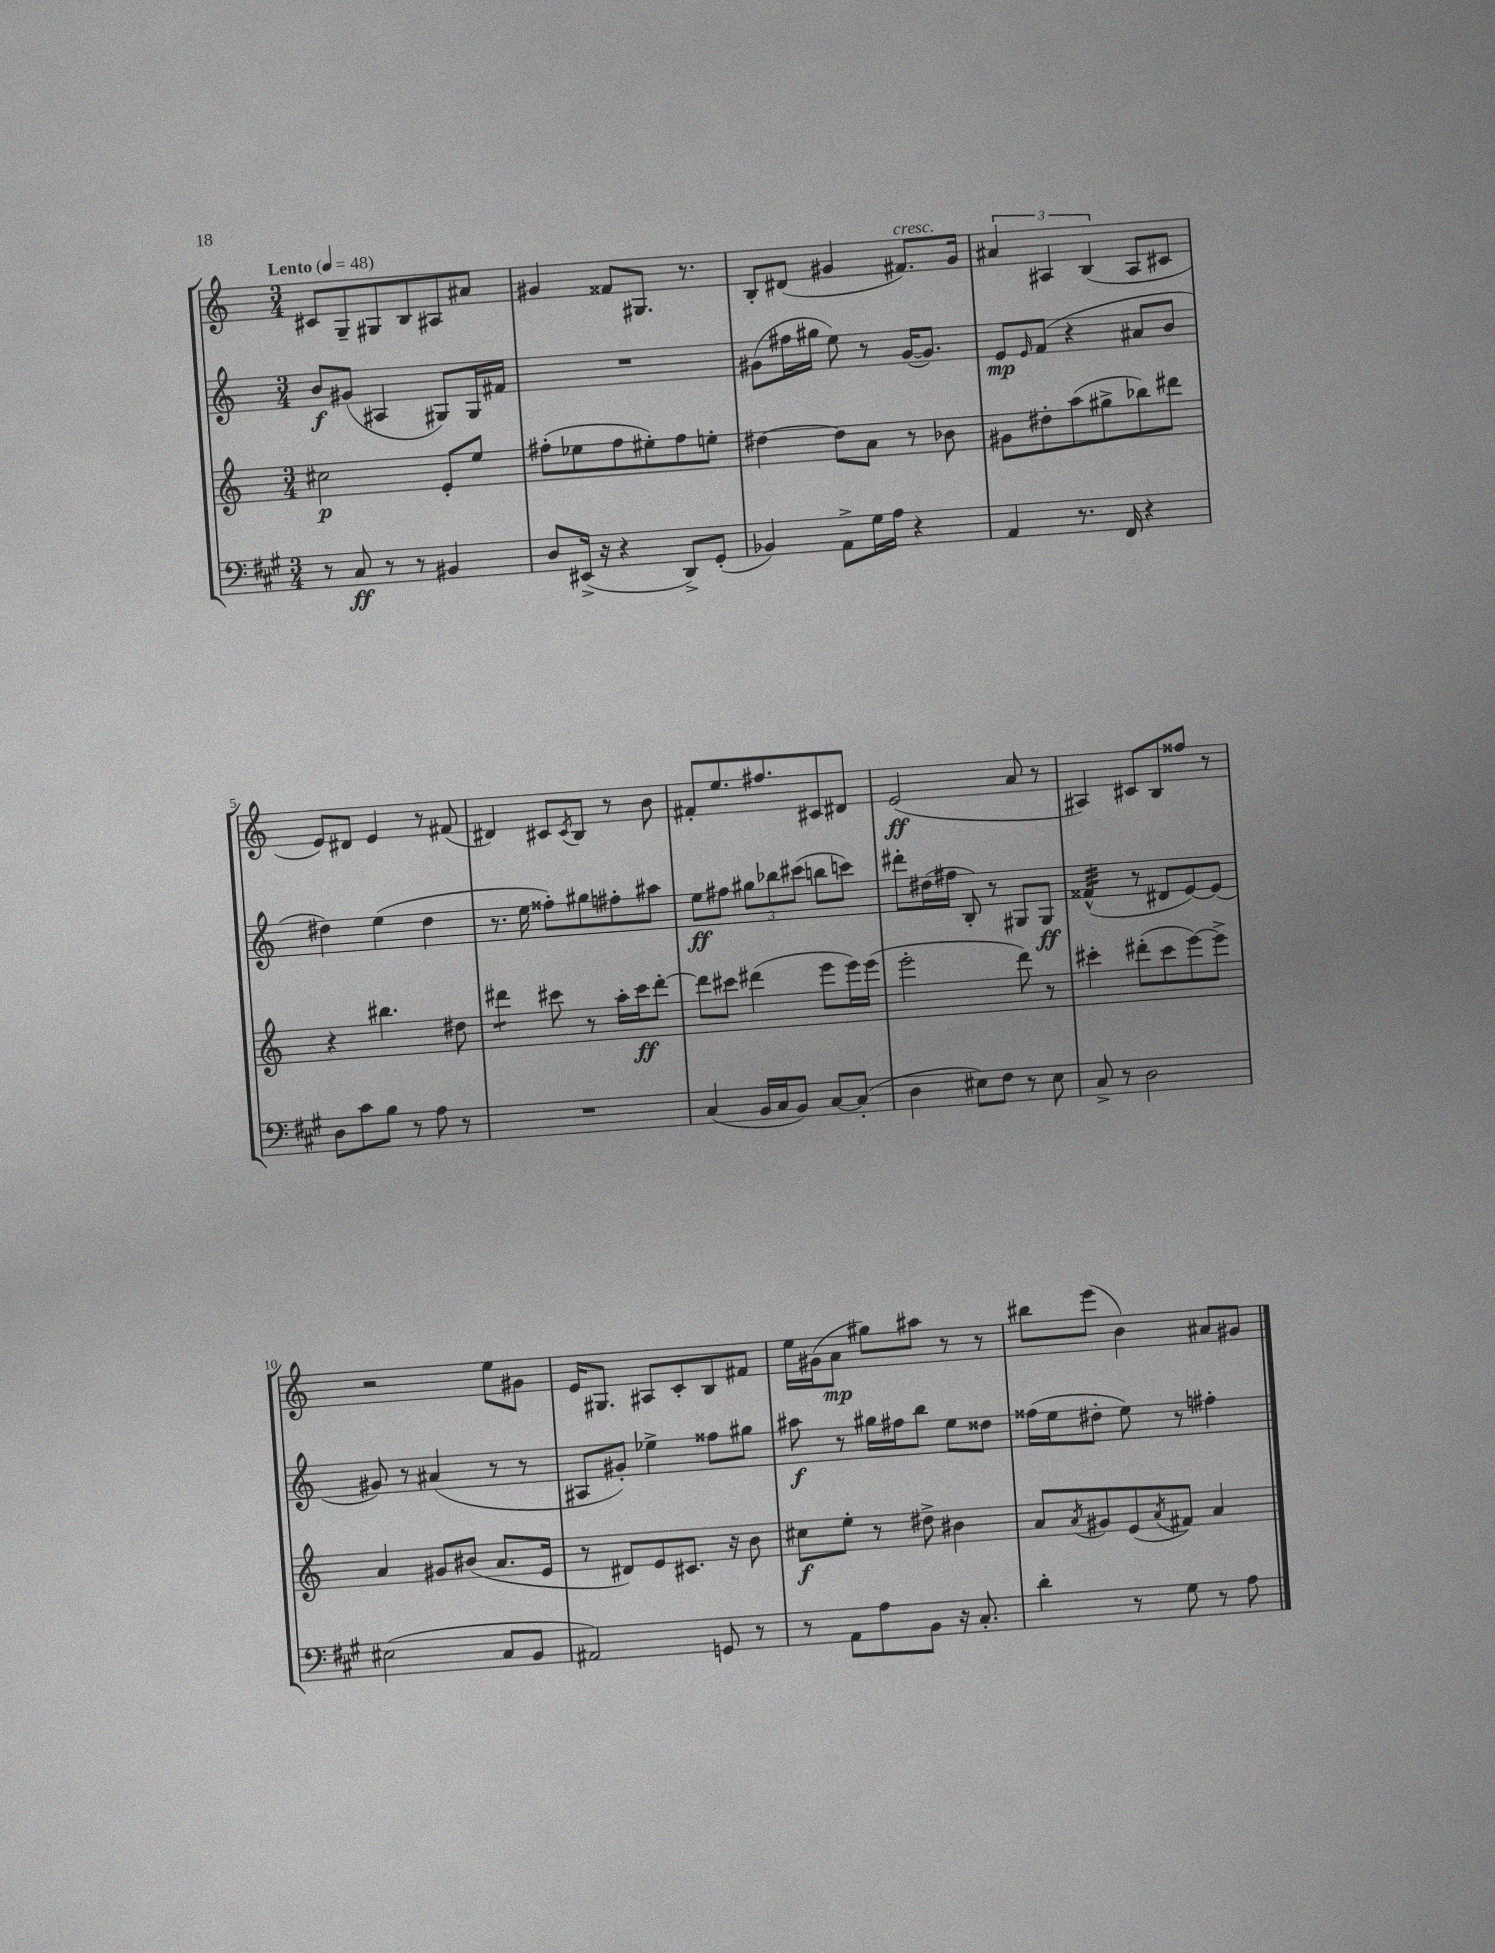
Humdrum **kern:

**kern	**kern	**kern	**kern
*staff4	*staff3	*staff2	*staff1
*clefF4	*clefG2	*clefG2	*clefG2
*k[f#c#g#]	*k[]	*k[]	*k[]
*M3/4	*M3/4	*M3/4	*M3/4
*MM48	*MM48	*MM48	*MM48
8r	2cc#	8b	8c#
8C#	.	(8g#	8G~
8r	.	4A#	8G#
8r	.	.	8B
4BB#	8e'	8G#)	8A#
.	8ee	16G#	8a#
.	.	16f#	.
=	=	=	=
8D	(8ff#'	2.r	4g#
(16EE#^	8ee-	.	.
16r	.	.	.
4r	8ff#	.	8f##
.	8ee#')	.	8.G#
8DD^)	8ff#	.	.
.	.	.	8.r
(8GG#'	8ee'	.	.
=	=	=	=
4BB-)	[4dd#	(8g#	8B'
.	.	16ff#	(8d#
.	.	16gg#	.
8AA^	8dd#]	8ee)	4g#
16G#	8a	8r	.
16A	.	.	.
4r	8r	([16g#	8.f#)
.	.	8.g#])	.
.	8b-	.	.
.	.	.	16g#
=	=	=	=
4AA	8g#	8e	6a#
.	.	16qqe	.
.	8dd#'	(8f	.
.	.	.	6A#
8.r	(8aa	4r	.
.	.	.	(6B
.	8gg#^	.	.
16FF#	.	.	.
4r	8bb-)	8a#	8A#
.	8ddd#	8b	8c#
=	=	=	=
8D	4r	4dd#)	8e)
8c#	.	.	8d#
8B	4.bb#	(4ee	4e
8r	.	.	.
8A	.	4dd#	8r
8r	8dd#	.	(8f#
=	=	=	=
2.r	4ddd#	8.r	4d#)
.	.	16ee	.
.	8ccc#	8ff##')	8c#
.	.	.	8qc#
.	8r	8gg#	8B
.	16aa'	8ff#'	8r
.	16ccc#	.	.
.	[8ddd#'	8aa#	8b
=	=	=	=
(4C#	8ddd#]	8ee	8f#'
.	8ccc#	8ff#	8.ee
16BB	(4ddd#	12gg#	.
16C#	.	.	8.ff#
.	.	12bb-	.
8BB)	.	.	.
.	.	(12ccc#	.
[8C#	8eee	8bb	8c#
(8C#']	16eee)	8ccc)	8d#
.	(16eee	.	.
=	=	=	=
4D	2eee'	8ddd#'	(2e
.	.	(16dd#	.
.	.	16ff#	.
8E#)	.	8B')	.
8F#	.	8r	.
8r	8ddd)	8G#	8a
8E#	8r	8G#	8r
=	=	=	=
8C#^	4ccc#'	(4f##^^	4A#)
8r	.	.	.
2D	(8ddd#'	8r	8c#
.	8ccc#	8d#	8B
.	[8eee)	[8e)	8ff##
.	8eee^]	(8e]	8r
=	=	=	=
(2E#	4a	8g#)	2r
.	.	8r	.
.	8g#	(4a#	.
.	(8b#	.	.
8C#	8.a	8r	8ee
8BB	.	8r	8g#
.	16e	.	.
=	=	=	=
2AA#)	8r	8A#	16e
.	.	.	8.G#
.	8d#)	8g#')	.
.	8e	4ee-^	8A#
.	8.c#	.	8c'
8GG	.	8ff##	8B
.	16r	.	.
8r	8b	8gg#	8f#
=	=	=	=
8r	8cc#	8aa#	16ee
.	.	.	(16g#
8AA	8ee'	8r	8a
8A	8r	16gg#	8gg#)
.	.	16ff#	.
8BB	8dd#^	8bb	8aa#
16r	4b#	8ee	8r
8.C#'	.	.	.
.	.	8dd##	8r
=	=	=	=
4d'	8a	(16ff##	8bb#
.	.	16ee	.
.	8qa	.	.
.	8g#	8dd#'	(8eee
8r	(8e	8ee)	4b)
.	8qa	.	.
8G#	8f#)	8r	.
8r	4a	4ff#'	8a#
8A	.	.	8g#
==	==	==	==
*-	*-	*-	*-
